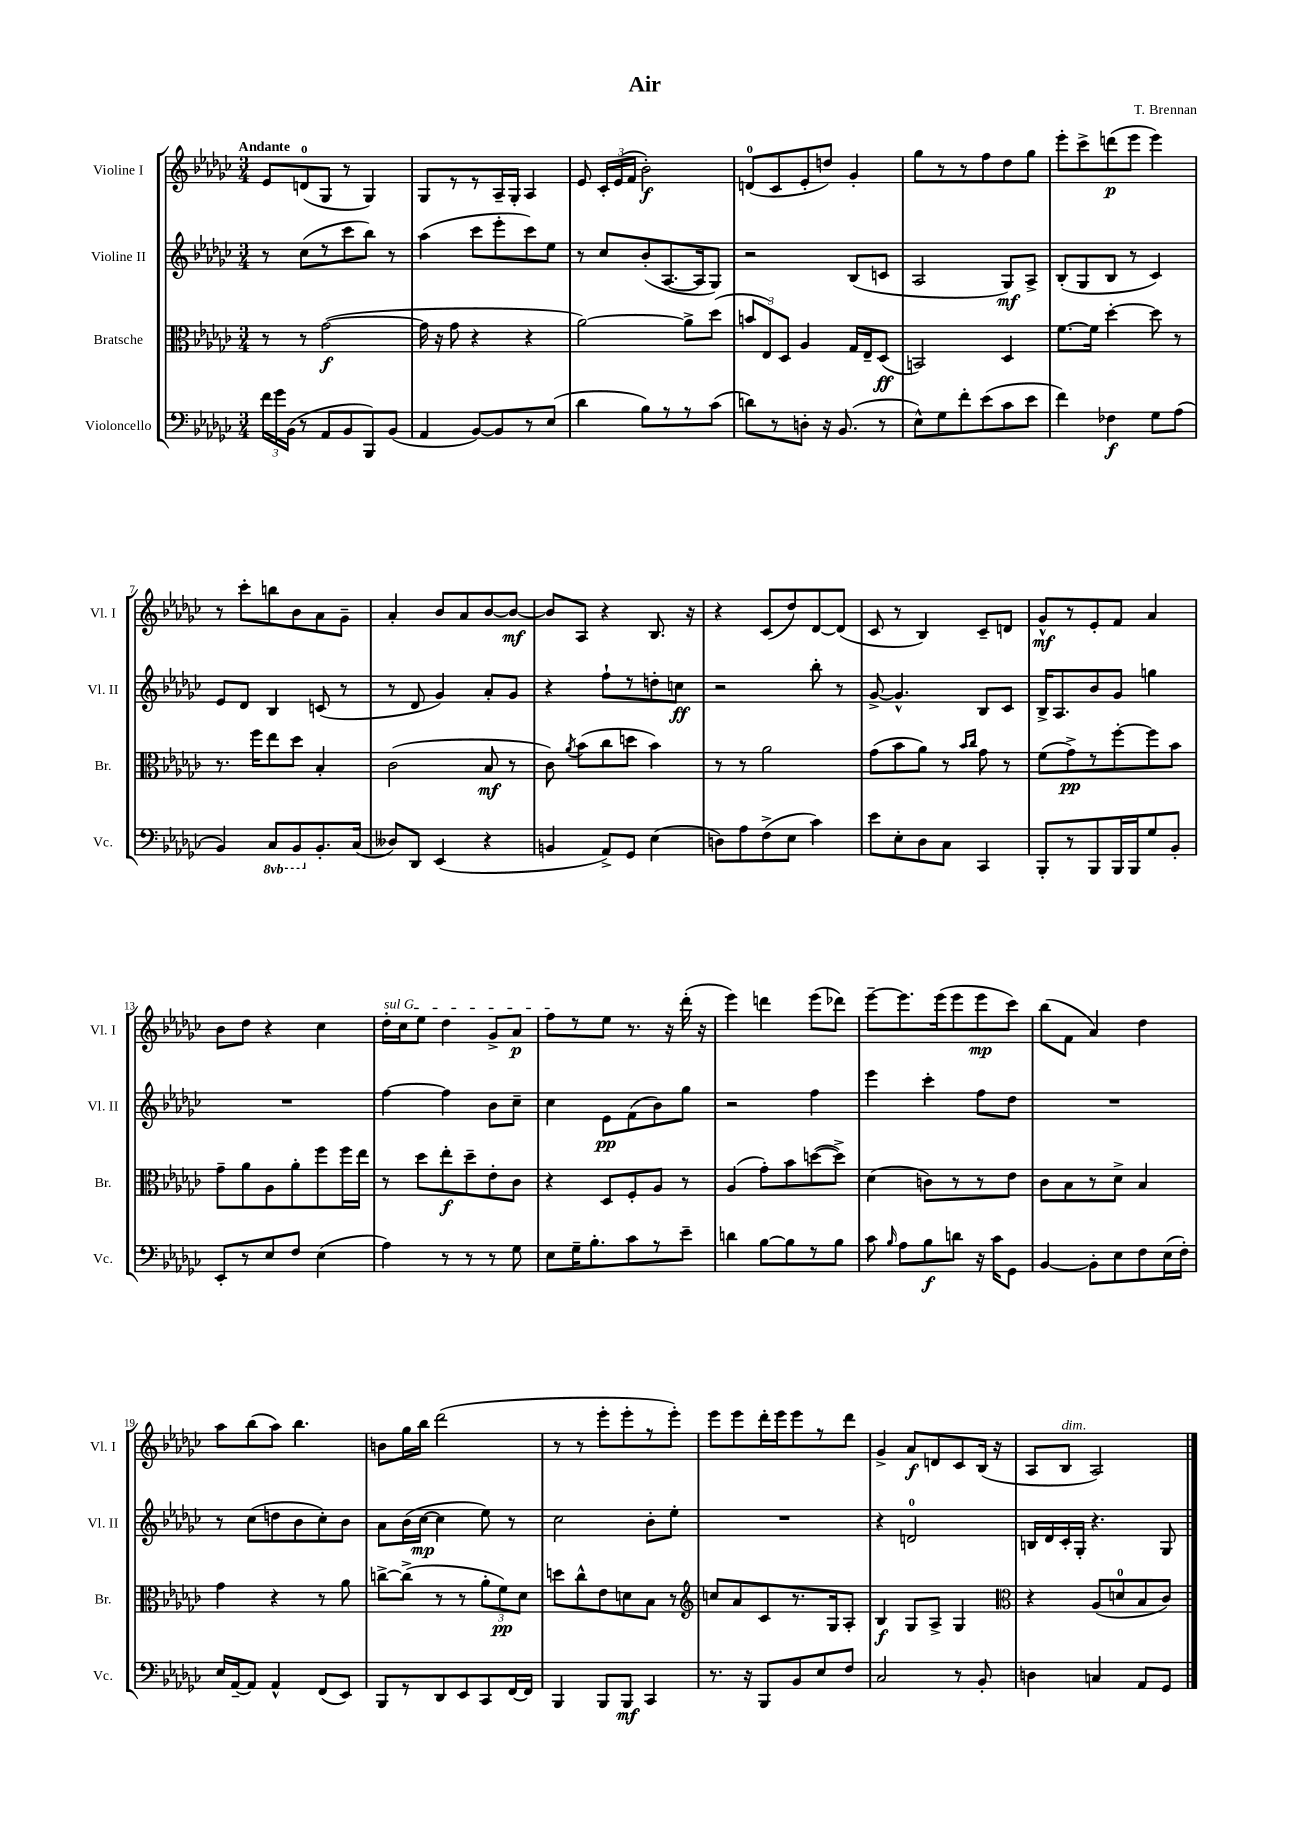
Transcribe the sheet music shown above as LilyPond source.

\header { title = "Air" composer = "T. Brennan" }
<<
\new StaffGroup <<
\new Staff = "s0" \with { instrumentName = "Violine I" shortInstrumentName = "Vl. I" } {
    \clef treble \key ges \major \numericTimeSignature \time 3/4 \tempo "Andante"
    \autoBeamOff ees'8[ d'8-0( ges8] r8 ges4) |
    ges8[ r8 r8 aes16-- ges16]-. aes4 |
    ees'8 \tuplet 3/2 { ces'16[-. ees'16( f'16] } bes'2-.\f) |
    d'8[-0( ces'8 ees'8-. d''8]) ges'4-. |
    ges''8[ r8 r8 f''8 des''8 ges''8] |
    ees'''8[-. ces'''8-> d'''8\p( ees'''8] ees'''4) |
    r8 ces'''8[-. b''8 bes'8 aes'8 ges'8]-- |
    aes'4-. bes'8[ aes'8 bes'8~ bes'8]~\mf |
    bes'8[ aes8] r4 bes8. r16 |
    r4 ces'8[( des''8) des'8~ des'8]( |
    ces'8 r8 bes4) ces'8[-- d'8] |
    ges'8[-^\mf r8 ees'8-. f'8] aes'4 |
    bes'8[ des''8] r4 ces''4 |
    \once \override TextSpanner.bound-details.left.text = \markup { \italic "sul G" } des''16[-.\startTextSpan ces''16 ees''8] des''4 ges'8[-> aes'8]\p |
    f''8[\stopTextSpan r8 ees''8] r8. r16 des'''16-.( r16 |
    ees'''4) d'''4 ees'''8[( des'''8]) |
    ees'''8[~-- ees'''8. ees'''16( ees'''8 ees'''8\mp ces'''8]) |
    bes''8[( f'8] aes'4) des''4 |
    aes''8[ bes''8( aes''8]) bes''4. |
    b'8[ ges''16 bes''16] des'''2( |
    r8 r8 ees'''8[-. ees'''8-. r8 ees'''8]-.) |
    ees'''8[ ees'''8 des'''16-. ees'''16 ees'''8 r8 des'''8] |
    ges'4-> aes'8[\f d'8 ces'8 bes16]( r16 |
    aes8[ bes8]^\markup { \italic "dim." } aes2) \bar "|." |
}
\new Staff = "s1" \with { instrumentName = "Violine II" shortInstrumentName = "Vl. II" } {
    \clef treble \key ges \major \numericTimeSignature \time 3/4
    \autoBeamOff r8 ces''8[( r8 ces'''8 bes''8]) r8 |
    aes''4( ces'''8[ ees'''8-. ces'''8) ees''8] |
    r8 ces''8[ bes'8-.( aes8.~ aes16 ges8]) |
    r2 bes8[( c'8] |
    aes2 ges8[\mf) aes8]-> |
    bes8[-.( ges8 bes8] r8 ces'4) |
    ees'8[ des'8] bes4 c'8( r8 |
    r8 des'8 ges'4) aes'8[-. ges'8] |
    r4 f''8[-! r8 d''8-. c''8]\ff |
    r2 bes''8-. r8 |
    ges'8~-> ges'4.-^ bes8[ ces'8] |
    bes16[-> aes8. bes'8 ges'8] g''4 |
    R2. |
    f''4~ f''4 bes'8[ ces''8]-- |
    ces''4 ees'8[\pp f'8( bes'8) ges''8] |
    r2 f''4 |
    ees'''4 ces'''4-. f''8[ des''8] |
    R2. |
    r8 ces''8[( d''8 bes'8 ces''8-.) bes'8] |
    aes'8[ bes'16( ces''16]~\mp ces''4 ees''8) r8 |
    ces''2 bes'8[-. ees''8]-. |
    R2. |
    r4 d'2-0 |
    b16[ des'16 ces'16-. ges16]-. r4. ges8 \bar "|." |
}
\new Staff = "s2" \with { instrumentName = "Bratsche" shortInstrumentName = "Br." } {
    \clef alto \key ges \major \numericTimeSignature \time 3/4
    \autoBeamOff r8 r8 ges'2~\f( |
    ges'16 r16 ges'8 r4 r4 |
    aes'2~) aes'8[-> des''8]( |
    \tuplet 3/2 { b'8[ ees8) des8] } aes4 ges16[ ees16-- des8]\ff( |
    b,2) des4 |
    f'8.[~ f'16] des''4~-. des''8 r8 |
    r8. f''16[ ees''8 des''8] bes4-. |
    ces'2( bes8\mf r8 |
    ces'8) \acciaccatura { aes'8 } bes'8[( ces''8 d''8] bes'4) |
    r8 r8 aes'2 |
    ges'8[( bes'8 aes'8]) r8 \grace { bes'16[ ces''16] } ges'8 r8 |
    f'8[( ges'8->\pp) r8 f''8~-. f''8 bes'8] |
    ges'8[-- aes'8 aes8 aes'8-. f''8 f''16 ees''16] |
    r8 des''8[ ees''8-.\f des''8-- ees'8-. ces'8] |
    r4 des8[ f8-. aes8] r8 |
    aes4( ges'8[-.) bes'8 d''8~( d''8]->) |
    des'4( c'8[) r8 r8 ees'8] |
    ces'8[ bes8 r8 des'8]-> bes4 |
    ges'4 r4 r8 aes'8 |
    c''8[~-> c''8]->( r8 r8 \tuplet 3/2 { aes'8[-. f'8\pp) des'8] } |
    d''8[ ces''8-^ ees'8 d'8 bes8] r8 |
    \clef treble c''8[ aes'8 ces'8 r8. ges16 aes8]-. |
    bes4\f ges8[ aes8]-> ges4 |
    \clef alto r4 aes8[( d'8-0 bes8 ces'8]) \bar "|." |
}
\new Staff = "s3" \with { instrumentName = "Violoncello" shortInstrumentName = "Vc." } {
    \clef bass \key ges \major \numericTimeSignature \time 3/4 \set Staff.ottavationMarkups = #ottavation-simple-ordinals
    \autoBeamOff \tuplet 3/2 { f'16[ ges'16 bes,16]( } r8 aes,8[ bes,8 bes,,8) bes,8]( |
    aes,4 bes,8[~) bes,8 r8 ees8]( |
    des'4 bes8[) r8 r8 ces'8]( |
    d'8[) r8 d8]-. r16 bes,8.( r8 |
    ees8[-^) ges8 f'8-. ees'8( ces'8 ees'8] |
    f'4) fes4\f ges8[ aes8]( |
    bes,4) \ottava #-1 ces,8[ bes,,8 \ottava #0 bes,8.-. ces16]( |
    deses8[) des,8] ees,4( r4 |
    b,4 aes,8[->) ges,8] ees4( |
    d8[) aes8 f8->( ees8] ces'4) |
    ees'8[ ees8-. des8 ces8] ces,4 |
    bes,,8[-. r8 bes,,8 bes,,16 bes,,16 ges8 bes,8]-. |
    ees,8[-. r8 ees8 f8] ees4( |
    aes4) r8 r8 r8 ges8 |
    ees8[ ges16-- bes8.-. ces'8 r8 ees'8]-- |
    d'4 bes8[~ bes8 r8 bes8] |
    ces'8 \grace { bes16 } aes8[ bes8\f d'8] r16 ces'16[ ges,8] |
    bes,4~ bes,8[-. ees8 f8 ees16( f16]-.) |
    ees16[ aes,16~-- aes,8] aes,4-^ f,8[( ees,8]) |
    bes,,8[ r8 des,8 ees,8 ces,8 f,16~ f,16] |
    bes,,4 bes,,8[ bes,,8]\mf ces,4 |
    r8. r16 bes,,8[ bes,8 ees8 f8] |
    ces2 r8 bes,8-. |
    d4 c4 aes,8[ ges,8] \bar "|." |
}
>>
>>
